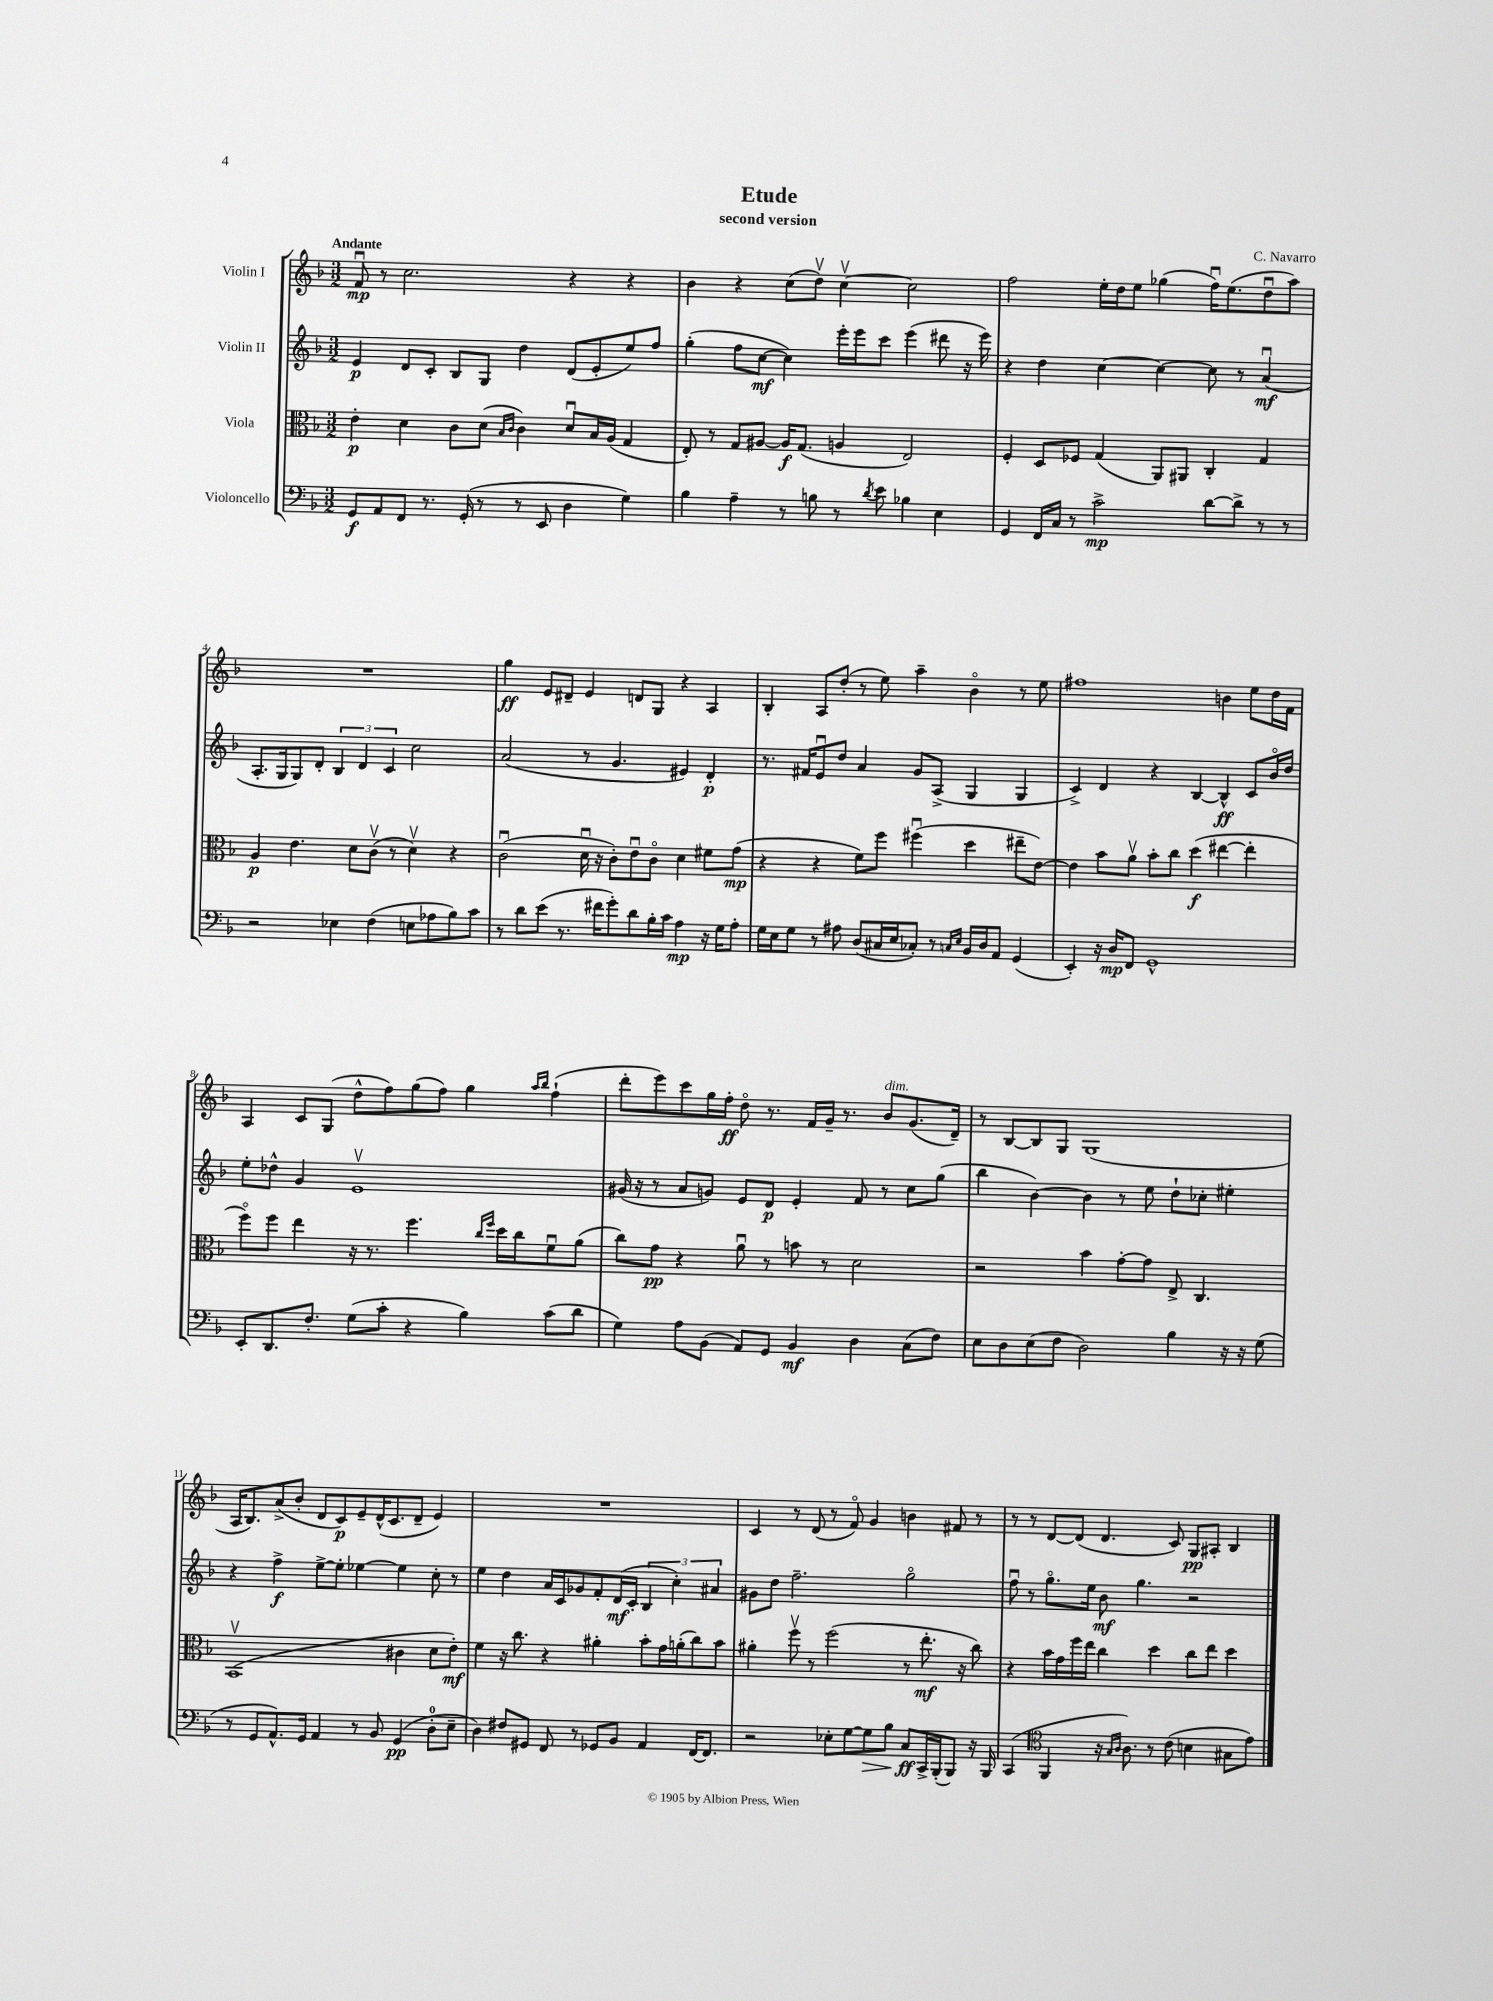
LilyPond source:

\header { title = "Etude" composer = "C. Navarro" subtitle = "second version" }
<<
\new StaffGroup <<
\new Staff = "s0" \with { instrumentName = "Violin I" } {
    \clef treble \key f \major \numericTimeSignature \time 3/2 \tempo "Andante"
    f'8\downbow\mp r8 c''2. r4 r4 |
    bes'4 r4 c''8( d''8\upbow) c''4~\upbow c''2 |
    f''2 e''16-. d''16 e''8 ges''4( f''16\downbow) e''8.( d''8\downbow a''8) |
    R1. |
    g''4\ff e'8 dis'8-- e'4 d'8 g8 r4 a4 |
    bes4-. a8 d''8-.( r8 e''8) a''4-- bes'4\flageolet r8 e''8 |
    fis''1 b'4 e''8 d''16 f'16 |
    a4 c'8 g8( d''8-^ f''8) g''8( f''8) g''4 \grace { a''16 bes''16 } f''4-!( |
    d'''8-. e'''8) c'''8 g''16 f''16-.\ff d''8\flageolet r8. f'16 g'16-- r8. bes'8^\markup { \italic "dim." } g'8.( d'16--) |
    r8 bes8~ bes8 g8 g1( |
    a16 bes8.) a'8->( bes'8-. d'8 c'8\p) e'8-- d'16-^( c'8. d'8-- e'4) |
    R1. |
    c'4 r8 d'8( r8 f'8\flageolet) g'4 b'4 fis'8 r8 |
    r8 r8 d'8~ d'8( d'4. c'8) g8\pp ais8-. bes4 \bar "|." |
}
\new Staff = "s1" \with { instrumentName = "Violin II" } {
    \clef treble \key f \major \numericTimeSignature \time 3/2
    e'4\p d'8 c'8-. bes8 g8 d''4 d'8( e'8-. e''8) f''8 |
    g''4-.( f''8 c''8~\mf c''4) e'''16-. e'''16 c'''8 e'''4( dis'''8 r16 e'''16) |
    r4 d''4 c''4~ c''4~ c''8 r8 a'4\downbow\mf( |
    a8.-. g16 g8) d'8-. \tuplet 3/2 { bes4 d'4 c'4 } c''2 |
    a'2( r8 g'4. eis'4) d'4-.\p |
    r8. fis'16 e'8\downbow d''8 a'4 g'8 a8->( g4 g4 |
    c'4->) d'4 r4 bes4~ bes4-^\ff c'8 bes'16\flageolet d''16 |
    e''8-. des''8-^ g'4 e'1\upbow |
    gis'16( r16 r8 a'8 g'8) e'8 d'8\p e'4-. f'8 r8 c''8 g''8( |
    bes''4 bes'4~) bes'4 r8 e''8 d''8-! ces''8-. eis''4-. |
    r4 f''4->\f e''8~-> e''8-. ees''4~ ees''4 c''8-. r8 |
    e''4 d''4 a'16 c'16 ges'8 f'8-. d'16\mf( c'16-. \tuplet 3/2 { bes4 c''4-.) ais'4 } |
    gis'8 d''8 f''2.-- g''2\flageolet |
    f''8\downbow r8 g''8.\flageolet e''16 bes'8\mf g''4. r2 \bar "|." |
}
\new Staff = "s2" \with { instrumentName = "Viola" } {
    \clef alto \key f \major \numericTimeSignature \time 3/2
    e'4-.\p d'4 c'8 d'8( \grace { bes16 c'16 } c'4) d'8\downbow bes16 a16( g4 |
    e8-.) r8 g8 ais8~ ais16\f g8.( a4 e2) |
    f4-. d8 fes8 g4( a,8) ais,8 c4-. g4 |
    a4\p e'4. d'8 c'8\upbow( r8 d'4\upbow) r4 |
    c'2\downbow( d'16\downbow r16 c'8-.) e'8\downbow c'8\flageolet d'4 fis'8 g'8\mp( |
    r4 r4 f'8) f''8 fis''4\downbow( d''4 eis''8-- e'8~) |
    e'4 bes'8 a'8\upbow bes'8-. c''8 d''4\f( eis''4~ eis''4-. |
    f''8\flageolet) f''8 e''4 r16 r8. f''4. \grace { c''16 f''16 } d''16 c''16 f'8\downbow a'8( |
    c''8) g'8\pp r4 a'8\downbow r8 b'8 r8 d'2 |
    r2 bes'4 g'8~-. g'8 e8-> c4. |
    bes,1\upbow( cis'4 d'8 e'8-.\mf) |
    f'4 r16 c''8. r4 ais'4-. bes'8-. g'16 a'16-.( c''8) bes'8 |
    ais'4-. f''8\upbow r8 f''2( r8 e''8.-.\mf r16 c''8) |
    r4 bes'16 g'16 f''16 e''16 c''4 d''4 c''8 e''8 d''4 \bar "|." |
}
\new Staff = "s3" \with { instrumentName = "Violoncello" } {
    \clef bass \key f \major \numericTimeSignature \time 3/2
    g,8\f a,8 f,8 r8. g,16-.( r8 r8 e,8 d4 g4) |
    bes4 a4-- r8 b8 r8 \acciaccatura { d'8 } e'8 bes4 e4 |
    g,4 f,16 c16 r8 c'2->\mp d'8~ d'8-> r8 r8 |
    r2 ees4 f4( e8 aes8 bes8) c'8 |
    r8 d'8 e'8( r8. fis'16 g'8-.) d'8 bes16-. c'16 a4\mp r16 g16 a8-. |
    g16 e16 g8 r8 ais8 d8( cis16 e16 ces8-.) r8 \grace { c16 e16 } bes,16 d16 a,8 g,4( |
    e,4-.) r16 d16\mp f,8 g,1-^ |
    e,8-. d,8. f8.-. g8( c'8-. r4 bes4) c'8( d'8 |
    g4) a8 bes,8( a,8) g,8 bes,4\mf d4 c8( f8) |
    e8 d8 e8( f8 d2) bes4 r16 r16 g8( |
    r8 g,8 a,8.-^) g,16 a,4 r8 bes,8 g,4\pp( d8-0-. e8-- |
    d4) fis8 gis,8 f,8 r8 ges,8 bes,8 a,4 f,16~ f,8. |
    r2 ees8-. g8~ g8\> bes8 c8\ff\! c,16-> bes,,16-.( bes,,8) r16 bes,,16 |
    c,4( \clef tenor f,4 r16 \grace { g16 a16 } a8.) r8 c'8( b4 gis8 e'8) \bar "|." |
}
>>
>>
